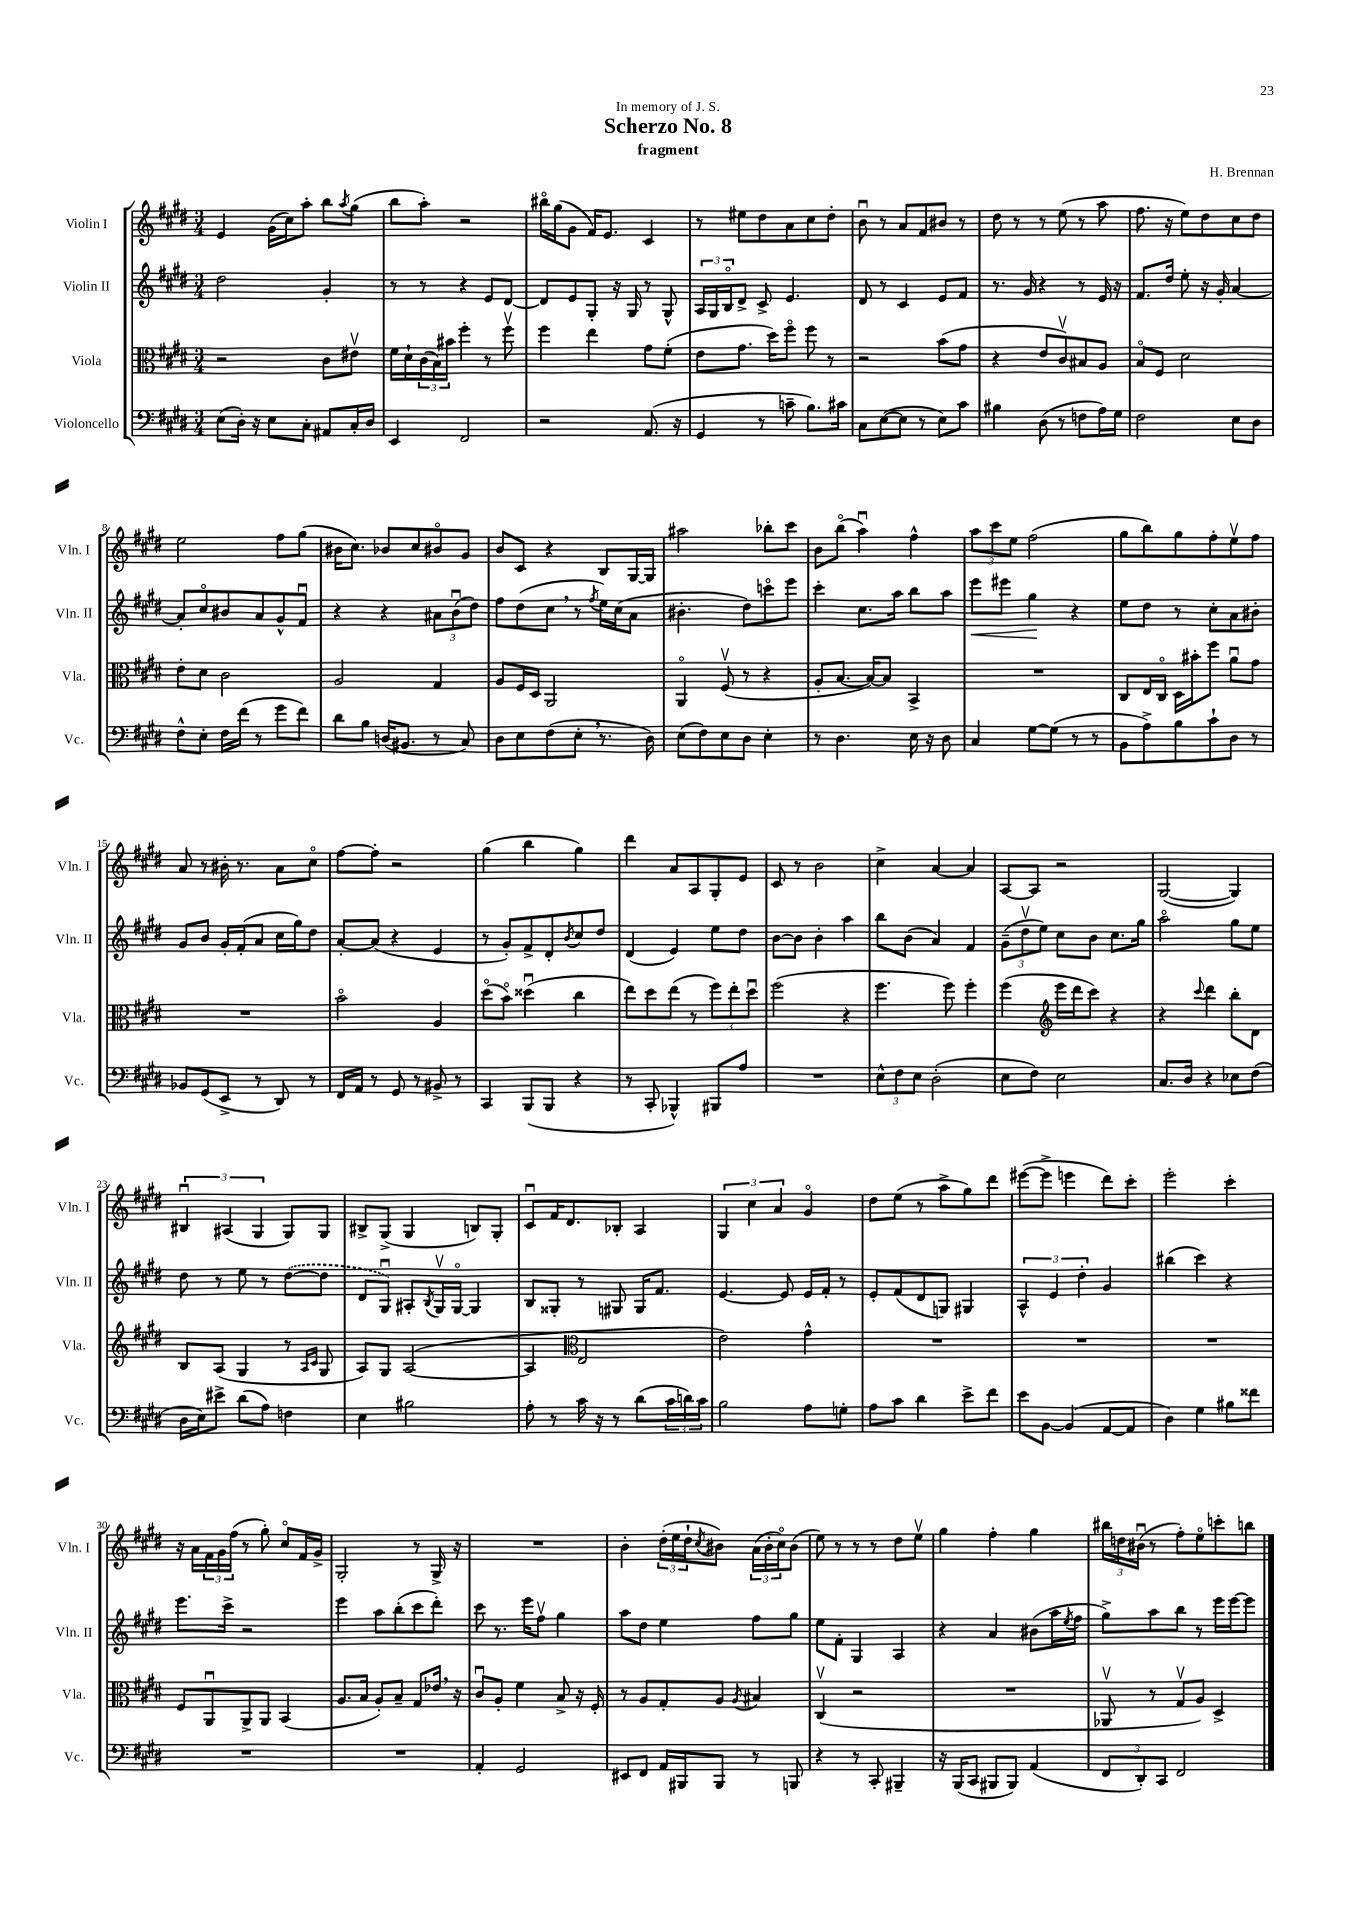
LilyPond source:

\header { title = "Scherzo No. 8" composer = "H. Brennan" subtitle = "fragment" dedication = "In memory of J. S." }
<<
\new StaffGroup <<
\new Staff = "s0" \with { instrumentName = "Violin I" shortInstrumentName = "Vln. I" } {
    \clef treble \key e \major \numericTimeSignature \time 3/4
    e'4 gis'16( cis''16) a''8-. b''8 \acciaccatura { a''8 } gis''8( |
    b''8 a''8-.) r2 |
    bis''16\flageolet gis''16( gis'8 fis'16) e'8. cis'4 |
    r8 eis''8 dis''8 a'8 cis''8 dis''8-. |
    b'8\downbow r8 a'8 fis'8 bis'8 r8 |
    dis''8 r8 r8 e''8( r8 a''8 |
    fis''8. r16 e''8) dis''8 cis''8 dis''8 |
    e''2 fis''8 gis''8( |
    bis'16 cis''8.) bes'8 cis''8 bis'8\flageolet gis'8 |
    b'8 cis'8 r4 b8 gis16~ gis16 |
    ais''2 bes''8-. cis'''8 |
    b'8 b''8\flageolet( a''4\downbow) fis''4-^ |
    \tuplet 3/2 { a''8 cis'''8 e''8 } fis''2( |
    gis''8 b''8) gis''8 fis''8-. e''8\upbow fis''8 |
    a'8 r8 bis'16-. r8. a'8 cis''8\flageolet |
    fis''8~ fis''8-. r2 |
    gis''4( b''4 gis''4) |
    dis'''4 a'8 a8 gis8-. e'8 |
    cis'8 r8 b'2 |
    cis''4-> a'4~ a'4 |
    a8~ a8 r2 |
    gis2~( gis4) |
    \tuplet 3/2 { bis4\downbow ais4( gis4 } gis8) gis8 |
    bis8-> gis8->( gis4 b8) gis8-. |
    cis'8\downbow fis'16 dis'8. bes8-. a4 |
    \tuplet 3/2 { gis4 cis''4 a'4 } gis'4\flageolet |
    dis''8 e''8( r8 a''8-> gis''8) dis'''8 |
    eis'''8~( eis'''8-> e'''4 dis'''8) cis'''8-. |
    e'''2-. cis'''4-. |
    r16 a'16 \tuplet 3/2 { fis'16 gis'16 fis''16( } r8 gis''8-.) cis''8\flageolet fis'16 gis'16-> |
    gis2-. r8 gis16-> r16 |
    R2. |
    b'4-. \tuplet 3/2 { dis''16-.( e''16 dis''16-! } \acciaccatura { cis''8 } bis'8) \tuplet 3/2 { a'16( bis'16-. cis''16\flageolet) } bis'8( |
    e''8) r8 r8 r8 dis''8 e''8\upbow |
    gis''4 fis''4-. gis''4 |
    \tuplet 3/2 { bis''16 d''16 bis'16\downbow( } r8 fis''8-.) e''8\flageolet c'''8-. b''8 \bar "|." |
}
\new Staff = "s1" \with { instrumentName = "Violin II" shortInstrumentName = "Vln. II" } {
    \clef treble \key e \major \numericTimeSignature \time 3/4
    dis''2 gis'4-. |
    r8 r8 r4 e'8 dis'8~ |
    dis'8 e'8 gis8-. r16 gis16 r8 gis8-^ |
    \tuplet 3/2 { a16 gis16 b16\flageolet } dis'8-> cis'8-> e'4. |
    dis'8 r8 cis'4 e'8 fis'8 |
    r8. gis'16 r4 r8 e'16 r16 |
    fis'8. dis''16 e''8-. r16 gis'16-. a'4~ |
    a'8-. cis''8\flageolet bis'8 a'8 gis'8-^ fis'8\downbow |
    r4 r4 \tuplet 3/2 { ais'8 b'8\downbow( dis''8) } |
    fis''8 dis''8( cis''8 \breathe r8 \acciaccatura { fis''8 } e''16) cis''16( a'8 |
    bis'4.-. dis''8) c'''8\flageolet e'''8 |
    cis'''4-. cis''8. a''16 b''8 a''8 |
    e'''8\< eis'''8 gis''4\! r4 |
    e''8 dis''8 r8 cis''8-. a'8 bis'8-. |
    gis'8 b'8 gis'16-. fis'16-.( a'8 cis''16 gis''16) dis''8 |
    a'8~-. a'8( r4 e'4 |
    r8 gis'8-.) fis'8-> dis'8-. \acciaccatura { b'8 } cis''8 dis''8 |
    dis'4( e'4) e''8 dis''8 |
    b'8~ b'8 b'4-. a''4 |
    b''8 b'8( a'4) fis'4 |
    \tuplet 3/2 { gis'8--( dis''8\upbow e''8) } cis''8 b'8 cis''8. gis''16 |
    a''2\flageolet gis''8 e''8 |
    dis''8 r8 e''8 r8 \once \slurDashed dis''8~( dis''8 |
    dis'8 gis8\downbow) ais8-. \acciaccatura { b8 } gis16\upbow gis16~\flageolet gis4 |
    b8 gisis8-. r8 gis8 gis16 fis'8. |
    e'4.~ e'8 e'16 fis'16-. r8 |
    e'8-. fis'8( dis'8 g8) gis4 |
    \tuplet 3/2 { a4-^ e'4 dis''4-. } gis'4 |
    bis''4( cis'''4) r4 |
    e'''8. cis'''16-> r2 |
    e'''4 a''8 b''8-.( cis'''8 dis'''8-.) |
    cis'''8 r8. e'''16 fis''8\upbow gis''4 |
    a''8 dis''8 e''4 fis''8 gis''8 |
    e''8 fis'8-. gis4 a4 |
    r4 a'4 bis'8( a''16 \acciaccatura { e''8 } fis''16 |
    gis''8->) a''8 b''8 r8 e'''16 e'''16~ e'''8 \bar "|." |
}
\new Staff = "s2" \with { instrumentName = "Viola" shortInstrumentName = "Vla." } {
    \clef alto \key e \major \numericTimeSignature \time 3/4
    r2 cis'8 eis'8\upbow |
    fis'16 dis'16-! \tuplet 3/2 { cis'16( b16) bis'16 } fis''4-. r8 fis''8\upbow |
    fis''4 e''4 gis'8 fis'8-.( |
    e'8 gis'8. dis''16) fis''8\flageolet fis''8 r8 |
    r2 b'8( gis'8 |
    r4 e'8 cis'8\upbow) bis8 a8 |
    b8\flageolet fis8 dis'2 |
    e'8-. dis'8 cis'2 |
    a2 gis4 |
    a8 fis16 dis16 a,2 |
    a,4\flageolet fis8\upbow( r8 r4 |
    a8-. b8.~ b16~) b8 b,4-> |
    R2. |
    cis8 e16 cis16\flageolet dis16 bis'16-. fis''8 a'8\downbow gis'8 |
    R2. |
    b'2\flageolet a4 |
    dis''8\flageolet( b'8\flageolet) disis''4\downbow( cis''4 |
    e''8) dis''8 e''8( r8 \tuplet 3/2 { fis''8) e''8-. dis''8\downbow } |
    fis''2( r4 |
    fis''4. fis''8) fis''4-. |
    fis''4( \clef treble e'''16 dis'''16 cis'''8) r4 |
    r4 \appoggiatura { cis'''8 } dis'''4 b''8-. dis'8 |
    b8 a8( gis4 r8 \grace { a16 cis'16 } gis8 |
    a8) gis8 a2~( |
    a4 \clef alto e2 |
    e'2) gis'4-^ |
    R2. |
    R2. |
    R2. |
    fis8 a,8\downbow a,8-> a,8 b,4( |
    a8. b16 a8-.) b8-- gis8 ees'16 \breathe r16 |
    cis'8\downbow a8-. fis'4 b8-> r16 fis16-. |
    r8 a8 gis8-. a8 \acciaccatura { a8 } bis4 |
    cis4\upbow( r2 |
    R2. |
    aes,8\upbow r8 gis8\upbow a8) dis4-> \bar "|." |
}
\new Staff = "s3" \with { instrumentName = "Violoncello" shortInstrumentName = "Vc." } {
    \clef bass \key e \major \numericTimeSignature \time 3/4
    e8( dis16-.) r16 e8 cis8-. ais,8 cis16-. dis16 |
    e,4 fis,2 |
    r2 a,8.( r16 |
    gis,4 r8 c'8-- b8.) cis'16 |
    cis8 e8~( e8 r8 e8) cis'8 |
    bis4 dis8( r8 f8 a16) gis16 |
    fis2 e8 dis8 |
    fis8-^ e8-. fis16 fis'16( r8 gis'8 fis'8) |
    dis'8 b8 d16( bis,8. r8 cis8) |
    dis8 e8 fis8( e8-. \breathe r8. dis16) |
    e8( fis8) e8 dis8 e4-. |
    r8 dis4. e16 r16 dis8 |
    cis4 gis8~ gis8( r8 r8 |
    b,8 a8->) b8 cis'8-! dis8 r8 |
    bes,8 gis,8( e,8-> r8 dis,8) r8 |
    fis,16 a,16 r8 gis,8 r8 bis,8-> r8 |
    cis,4 b,,8( b,,8 r4 |
    r8 cis,8-. bes,,4-^) bis,,8 a8 |
    R2. |
    \tuplet 3/2 { e8-^ fis8 e8 } dis2-.( |
    e8 fis8) e2 |
    cis8. dis16 r4 ees8 fis8( |
    dis16 e16) eis'8-> dis'8( a8) f4 |
    e4 bis2 |
    a8-. r8 cis'16 r16 r8 dis'8( \tuplet 3/2 { cis'16 d'16) cis'16 } |
    b2 a8 g8-. |
    a8 cis'8 dis'4 e'8-> fis'8 |
    e'8 b,8~ b,4( a,8~ a,8 |
    dis4) gis4 bis8 fisis'8 |
    R2. |
    R2. |
    a,4-. gis,2 |
    eis,8 fis,8 a,16 bis,,16 bis,,8 r8 b,,8 |
    r4 r8 cis,8-. bis,,4-- |
    r16 b,,16( cis,8 bis,,8 bis,,8) a,4( |
    \tuplet 3/2 { fis,8 dis,8-.) cis,8 } fis,2 \bar "|." |
}
>>
>>
